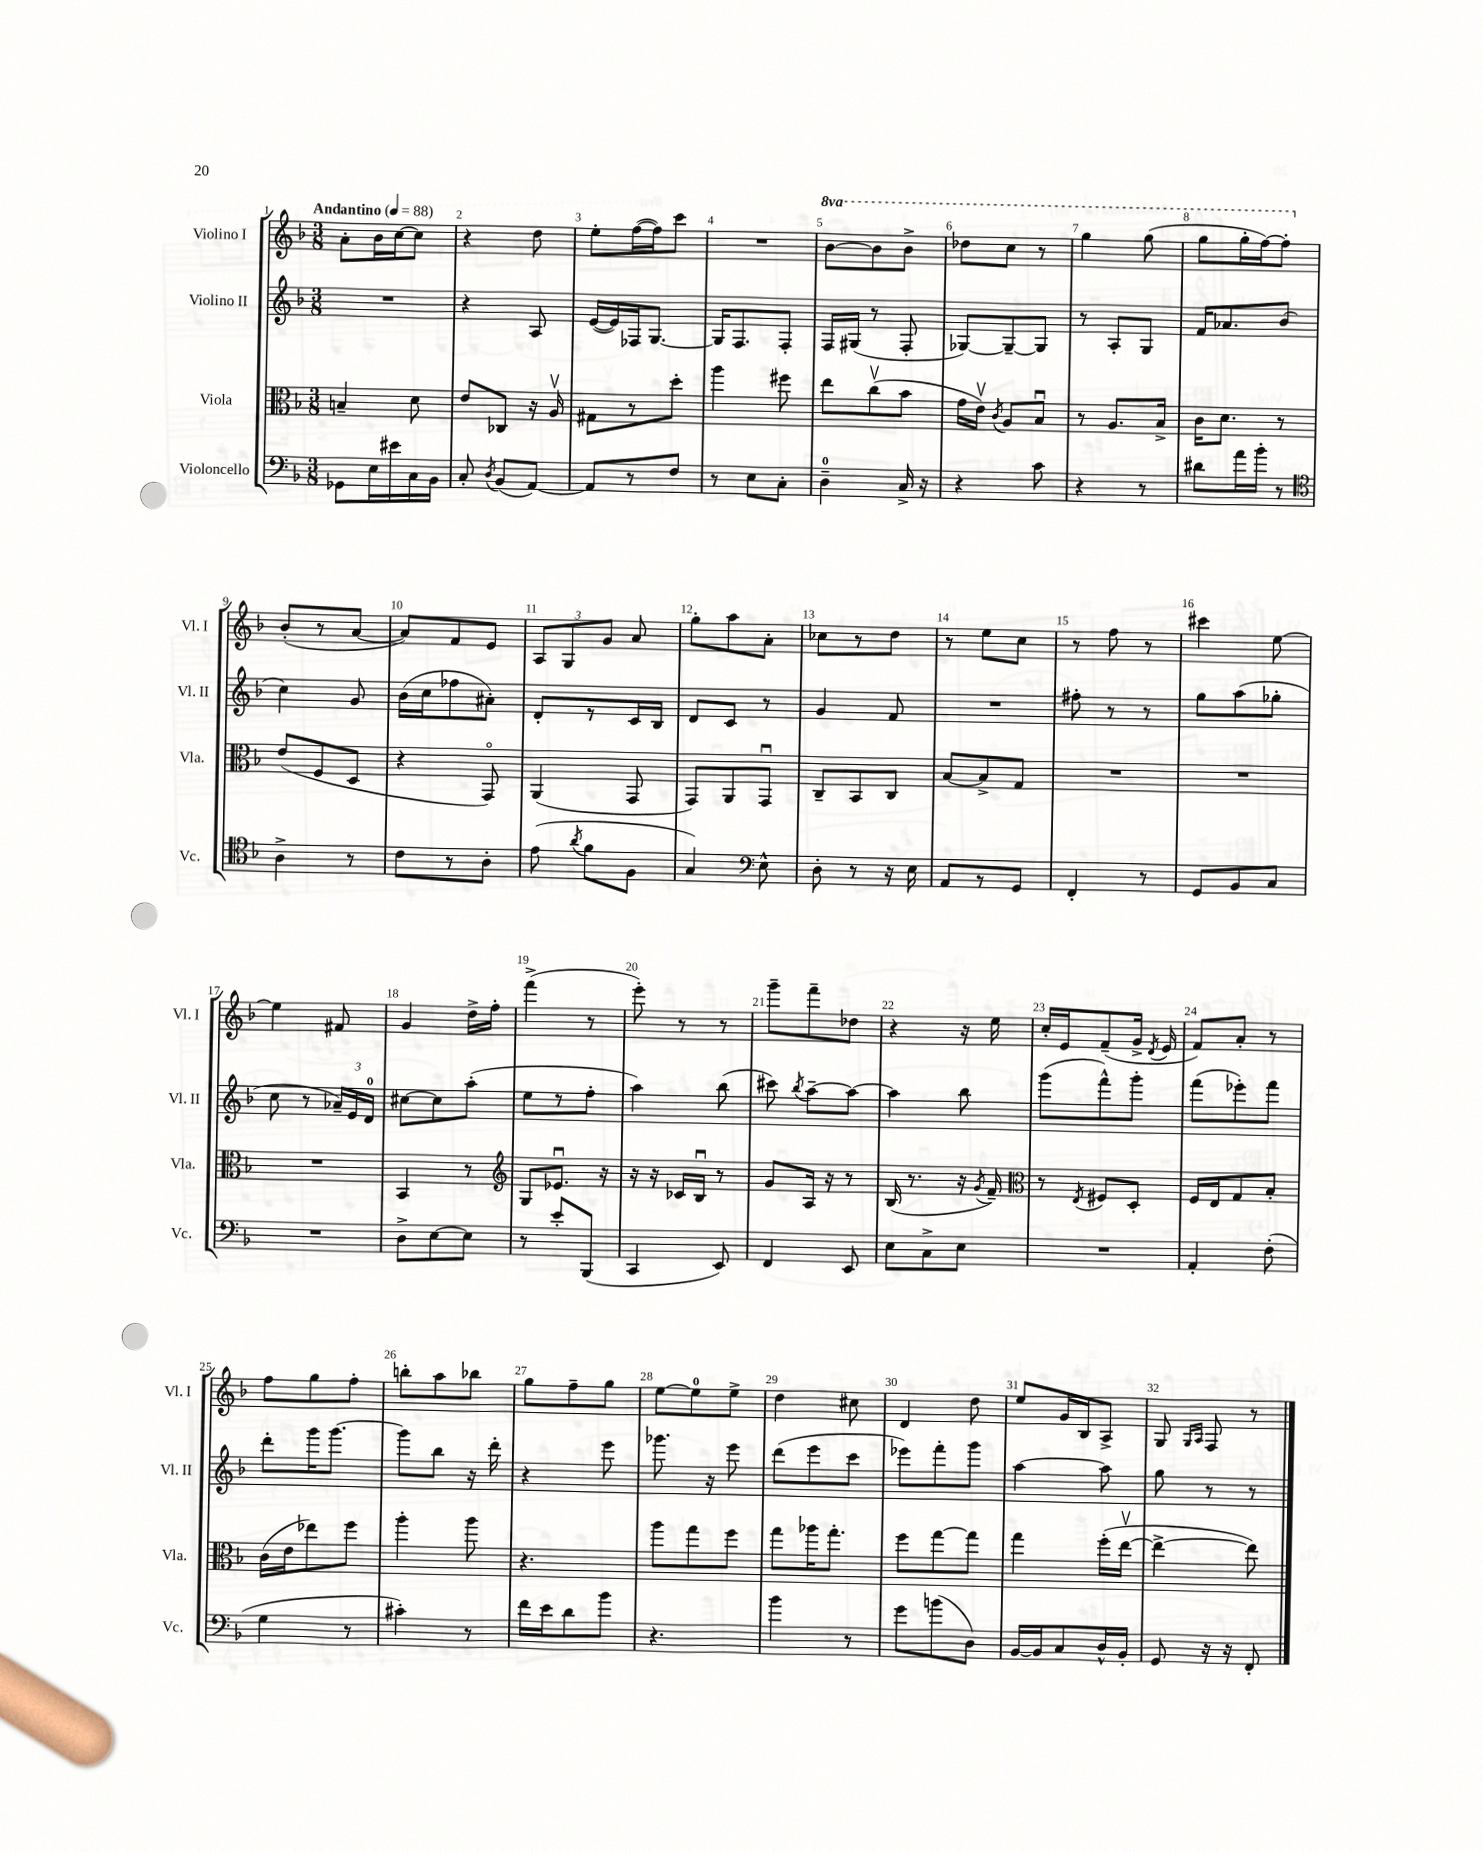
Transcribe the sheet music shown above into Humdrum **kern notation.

**kern	**kern	**kern	**kern
*part4	*part3	*part2	*part1
*staff4	*staff3	*staff2	*staff1
*I"Violoncello	*I"Viola	*I"Violino II	*I"Violino I
*I'Vc.	*I'Vla.	*I'Vl. II	*I'Vl. I
*clefF4	*clefC3	*clefG2	*clefG2
*k[b-]	*k[b-]	*k[b-]	*k[b-]
*M3/8	*M3/8	*M3/8	*M3/8
*MM88	*MM88	*MM88	*MM88
=1	=1	=1	=1
!	!	!	!LO:TX:a:B:t=Andantino
8GG-X\L	4Bn~/	4.r	8a'\L
16E\L	.	.	16b-\L
16e#X\	.	.	[16cc\J
16C\	8d\	.	8cc\J]
16BB-\JJ	.	.	.
=2	=2	=2	=2
8C'/	8e/L	4r	4r
8qD/	.	.	.
(8BB-/L	8C-X/J	.	.
[8AA/J)	16r	8A/	8dd\
.	16Av/	.	.
=3	=3	=3	=3
8AA/L]	8G#X\L	([16e/LL	8ee'\L
.	.	16e/])	.
8r	8r	16F-X/J	([16ff\L
.	.	[8.G/J	16ff\J])
8F/J	8dd'\J	.	8ccc\J
=4	=4	=4	=4
8r	4aa\	16G/KL]	4.r
.	.	8.F/	.
8E\L	.	.	.
8C'\J	8ff#X\	8F'/J	.
=5	=5	=5	=5
*	*	*	*8va
4D~\	8ee\L	16F/LL	[8bb-\L
.	.	(16G#X/JJ	.
.	(8ccv\	8r	8bb-\]
16C^/	8b-\J	8F'/	8bb-^\J
16r	.	.	.
=6	=6	=6	=6
4r	16g\LL	[8G-X/L)	8ddd-X\L
.	16ev\JJ)	.	.
.	8qc/	.	.
.	8A/L	8G-~/_	8ccc\J
8c\	8B-u/J	8G-/J]	8r
=7	=7	=7	=7
4r	8r	8r	4ggg\
.	8.A/L	8A'/L	.
8r	.	8G/J	(8ggg\
.	16B-^/Jk	.	.
=8	=8	=8	=8
8d#X\L	16c\KL	16f/KL	8ggg\L
.	8.d\J	8.a-X/	.
16a\L	.	.	16ggg'\L
16b-'\JJ	.	.	[16fff\J)
8r	8r	(8b-/J	8fff'\J]
!!LO:LB:g=z
=9	=9	=9	=9
*clefC4	*	*	*
*	*	*	*X8va
4A^\	(8e/L	4cc\)	(8b-'/L
.	8F/	.	8r
8r	8D/J	8g/	[8a/J
=10	=10	=10	=10
8c\L	4r	(16b-\LL	8a/L])
.	.	16cc\J	.
8r	.	8ff-X\	8f/
8A'\J	8GG/)	8a#X'\J)	8e/J
=11	=11	=11	=11
(8e\	(4AA/	8d'/L	12A/L
.	.	.	12G/
8qa/	.	.	.
8f\L	.	8r	.
.	.	.	12g/J
8F\J	8GG/	16c/L	8a/
.	.	16B-/JJ	.
=12	=12	=12	=12
4G/)	8GG/L)	8d/L	8gg'\L
.	8AA/	8c/J	8aa\
*clefF4	*	*	*
8E^^\	8GGu/J	8r	8a'\J
=13	=13	=13	=13
8D'\	8C~/L	4g/	8cc-X\L
8r	8BB-/	.	8r
16r	8C/J	8f/	8dd\J
16E\	.	.	.
=14	=14	=14	=14
8AA/L	[8B-/L	4.r	8r
8r	8B-^/]	.	8ee\L
8GG/J	8G/J	.	8cc\J
=15	=15	=15	=15
4FF'/	4.r	8ff#X'\	8r
.	.	8r	8ff\
8r	.	8r	8r
=16	=16	=16	=16
8GG/L	4.r	8gg\L	4ccc#X\
8BB-/	.	(8aa\	.
8C/J	.	8gg-X'\J	[8ee\
!!LO:LB:g=z
=17	=17	=17	=17
4.r	4.r	8cc\	4ee\]
.	.	8r	.
.	.	24a-X~/LL)	8f#X/
.	.	24e/	.
.	.	24d/JJ	.
=18	=18	=18	=18
8D^\L	4BB-/	[8cc#X\L	4g/
[8E\	.	8cc#\]	.
8E\J]	8r	(8aa'\J	16dd^\LL
.	.	.	16ff'\JJ
=19	=19	=19	=19
*	*clefG2	*	*
8r	8G/L	8ee\L	(4fff^\
8e'/L	8.e-Xu/J	8r	.
(8BBB-/J	.	8ff'\J	8r
.	16r	.	.
=20	=20	=20	=20
4CC/	16r	4aa\)	8eee'\)
.	16r	.	.
.	16c-X/LL	.	8r
.	16B-u/JJ	.	.
8EE/)	8r	(8bb-\	8r
=21	=21	=21	=21
4FF/	8g/L	8ccc#X\)	8ggg~\L
.	.	8qbb-/	.
.	16A/Jk	[8aa~\L	8fff~\
.	16r	.	.
8EE/	8r	8aa\J_	8dd-X\J
=22	=22	=22	=22
8E\L	(16B-/	4aa\]	4r
.	8.r	.	.
8C^\	.	.	.
8E\J	16r	8bb-\	16r
.	8qg/	.	.
.	16f~/)	.	16ee\
=23	=23	=23	=23
*	*clefC3	*	*
4.r	8r	(8ggg\L	16cc'/LL
.	.	.	16e/J
.	8qE/	.	.
.	8F#X/L	8fff^^\)	(8f~/
.	8D'/J	8ggg'\J	16g^/Jk
.	.	.	8qd/
.	.	.	16e/
=24	=24	=24	=24
4AA'/	16F/LL	(8fff\L	8f/L)
.	16E/J	.	.
.	8G/	8eee-X'\)	8a'/J
(8F'\	8B-'/J	8fff\J	8r
!!LO:LB:g=z
=25	=25	=25	=25
4G\	(16c\LL	8ddd'\L	8ff\L
.	16e\J	.	.
.	8ee-X\)	16ggg\K	8gg\
.	.	[8.ggg\J	.
8r	8ff\J	.	8ff'\J
=26	=26	=26	=26
4c#X'\)	4aa'\	8ggg\L]	8bbn'\L
.	.	8bb-\J	8aa\
8r	8aa\	16r	8bb-X\J
.	.	16ddd'\	.
=27	=27	=27	=27
16f\LL	4.r	4r	8gg\L
16e\J	.	.	.
8d\	.	.	8ff~\
8b-\J	.	8eee\	8gg\J
=28	=28	=28	=28
4.r	8aa\L	8.ggg-X\	[8ee\L
.	8gg\	.	8ee\]
.	.	16r	.
.	8ff\J	8eee\	8ee^\J
=29	=29	=29	=29
4b-\	8gg\L	(8ddd\L	4dd\
.	16aa-X\K	8eee\	.
.	8.gg'\J	.	.
8r	.	8ccc\J	8cc#X\
=30	=30	=30	=30
8g\L	8ff\L	8eee-X\L)	4d/
(8bn\	[8gg\	8fff'\	.
8D\J)	8gg\J]	8ggg\J	8dd\
=31	=31	=31	=31
[16BB-/LL	4gg\	[4aa\	8ee/L
16BB-/J]	.	.	.
8C/	.	.	16g/L
.	.	.	16B-/J
16D^^/L	(16ff'\LL	8aa\]	8A^/J
16BB-'/JJ	[16eev\JJ	.	.
=32	=32	=32	=32
8GG/	4ee^\_	8gg\	8G/
.	.	.	16qqG/LL
.	.	.	16qqA/JJ
16r	.	8r	8F/
16r	.	.	.
8FF'/	8ee\])	8r	8r
==	==	==	==
*-	*-	*-	*-
